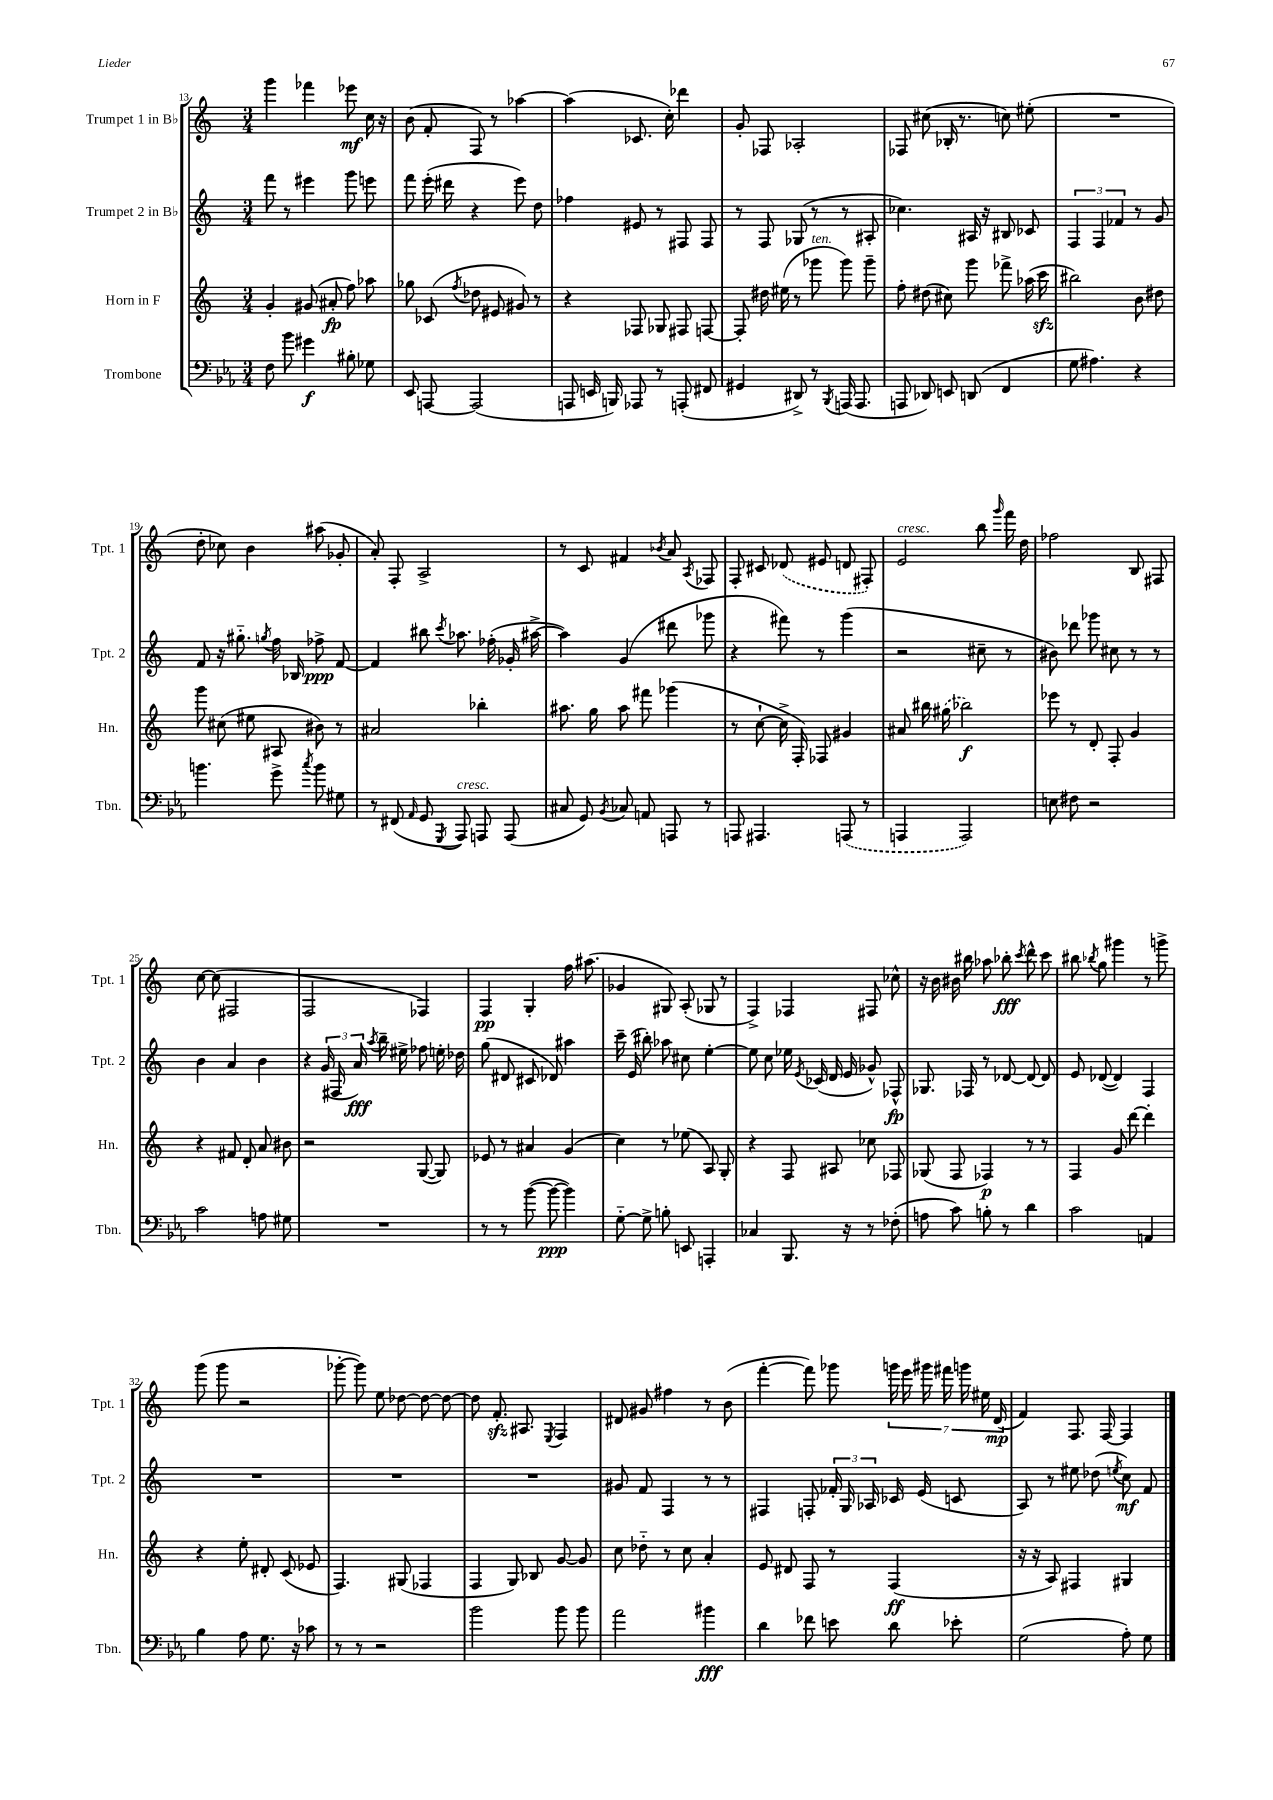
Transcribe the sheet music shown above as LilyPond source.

<<
\new StaffGroup <<
\new Staff = "s0" \with { instrumentName = "Trumpet 1 in Bb" shortInstrumentName = "Tpt. 1" } {
    \clef treble \key c \major \numericTimeSignature \time 3/4
    \autoBeamOff g'''4 fes'''4 ees'''8\mf c''16 r16 |
    b'8( f'8-. f8) r8 aes''4~ |
    aes''4( ces'8. c''16-.) des'''4 |
    g'8-. fes8 aes2-. |
    fes8 cis''8( bes16-. r8. c''8) eis''8-.( |
    R2. |
    d''8-. ces''8) b'4 ais''8( ges'8-. |
    a'8-.) f8-. a2-> |
    r8 c'8 fis'4 \acciaccatura { bes'8 } a'8 \acciaccatura { a8 } fes8 |
    f8-. cis'8 \once \slurDashed des'8( eis'8 d'8 fis8-.) |
    e'2^\markup { \italic "cresc." } b''8 \grace { g'''16 } f'''16 d''16 |
    fes''2 b8 fis8 |
    c''8~ c''8( fis2 |
    f2 fes4) |
    f4\pp g4-. f''16 ais''8.( |
    ges'4 gis8) a8-.( ges8 r8 |
    f4->) fes4 fis8 ces''8-^ |
    r16 b'16 bis'16 bis''16 aes''8 bes''8-.\fff \acciaccatura { c'''8 } d'''8-^ c'''8 |
    bis''8 \acciaccatura { bes''8 } g''8 gis'''4 r8 g'''8-> |
    g'''8( g'''8 r2 |
    ges'''8~-. ges'''8) e''8 des''8~ des''8~ des''8~ |
    des''8 f'8.-.\sfz ais8. \acciaccatura { e8 } f4 |
    dis'8 gis'8 fis''4 r8 b'8( |
    f'''4~-. f'''8) ges'''8 \tuplet 7/4 { g'''16 e'''16 gis'''16 fis'''16 g'''16 eis''16 d'16\mp( } |
    f'4) f8. f16~ f4 \bar "|." |
}
\new Staff = "s1" \with { instrumentName = "Trumpet 2 in Bb" shortInstrumentName = "Tpt. 2" } {
    \clef treble \key c \major \numericTimeSignature \time 3/4
    \autoBeamOff f'''8 r8 eis'''4 g'''8 e'''8 |
    f'''8 e'''16-.( dis'''16 r4 e'''8) d''8 |
    fes''4 eis'8 r8 fis8 fis8 |
    r8 f8 ges8( r8 r8 ais8-. |
    ces''4.) ais16 r16 bis8 ces'8 |
    \tuplet 3/2 { f4 f4 fes'4 } r8 g'8 |
    f'8 r16 gis''8.-_ \acciaccatura { g''8 } f''16 bes16 fes''8->\ppp f'8~ |
    f'4 bis''8 \acciaccatura { c'''8 } aes''8. fes''16-.( ges'16-. ais''16~-> |
    ais''4) g'4( dis'''8 ges'''8 |
    r4 fis'''8) r8 g'''4( |
    r2 cis''8-- r8 |
    bis'8) des'''8 ges'''8 cis''8 r8 r8 |
    b'4 a'4 b'4 |
    r4 \tuplet 3/2 { g'16( fis16 a'16\fff) } \acciaccatura { a''8 } b''16-- eis''16-> fes''8 e''16-. des''16 |
    g''8( dis'8 cis'8 des'8) ais''4 |
    c'''16-- e'16( bis''8-.) aes''8 cis''8 e''4~-. |
    e''8 c''8 ees''16 \acciaccatura { e'8 } ces'16( d'16 e'16 ges'8-^) fes8-^\fp |
    ges8. fes16 r8 des'8~ des'8~ des'8 |
    e'8 des'8~( des'4) f4 |
    R2. |
    R2. |
    R2. |
    gis'8 f'8 f4 r8 r8 |
    fis4 f8-. \tuplet 3/2 { fes'16-. g16 aes16 } ces'16 e'16( c'8 |
    a8) r8 eis''8 des''8( \acciaccatura { e''8 } c''8\mf) f'8 \bar "|." |
}
\new Staff = "s2" \with { instrumentName = "Horn in F" shortInstrumentName = "Hn." } {
    \clef treble \key c \major \numericTimeSignature \time 3/4
    \autoBeamOff g'4-. gis'8( ais'8-.\fp f''8) aes''8 |
    ges''8 ces'8( \acciaccatura { f''8 } des''8 eis'8 gis'8) r8 |
    r4 fes8 ges8 fis8 f8~ |
    f8-. dis''16 eis''16( r8 ges'''8^\markup { \italic "ten." } ges'''8) ges'''8-- |
    f''8-. dis''8( cis''8) g'''8 fes'''8-> aes''16( c'''16\sfz |
    bis''2) b'8 dis''8 |
    g'''8 cis''8( eis''8 ais8 bis'8) r8 |
    ais'2 bes''4-. |
    ais''8. g''16 ais''8 fis'''8 ges'''4( |
    r8 c''8~-! c''16-> f16-.) fes8 gis'4 |
    ais'8 bis''16 \once \slurDashed gis''16( bes''2\f) |
    ees'''8 r8 d'8-. f8-. g'4 |
    r4 fis'8 d'8-. a'8 bis'8 |
    r2 g8~( g8) |
    ees'8 r8 ais'4 g'4( |
    c''4) r8 ees''8( a8) g8-. |
    r4 f8 ais8 ces''8 fes8 |
    ges8( f8 fes4\p) r8 r8 |
    f4 g'8 d'''8~ d'''4-. |
    r4 e''8-. dis'8-. c'8( ees'8 |
    f4.) gis8( fes4 |
    f4 g8) bes8 g'8~ g'8 |
    c''8 des''8-_ r8 c''8 a'4-. |
    e'8 dis'8 f8 r8 f4\ff( |
    r16 r16 a8) fis4 gis4 \bar "|." |
}
\new Staff = "s3" \with { instrumentName = "Trombone" shortInstrumentName = "Tbn." } {
    \clef bass \key ees \major \numericTimeSignature \time 3/4
    \autoBeamOff f8 bes'8 gis'4\f bis8-. ges8 |
    ees,8 a,,8~ a,,2( |
    a,,8 e,16 b,,16) aes,,8 r8 a,,8-.( fis,8 |
    gis,4 dis,8->) r8 \acciaccatura { bes,,8 } a,,16( a,,8. |
    a,,8 des,8) e,8 d,8( f,4 |
    g8 ais4.) r4 |
    b'4. g'8-> \acciaccatura { c''8 } b'8 gis8 |
    r8 fis,8( \grace { aes,16 } g,8 \acciaccatura { g,,8 } aes,,8^\markup { \italic "cresc." }) a,,8 a,,8( |
    cis8 g,8) \acciaccatura { bes,8 } ces8 a,8 a,,8 r8 |
    a,,8 ais,,4. \once \slurDashed a,,8( r8 |
    a,,4 a,,2) |
    e8 fis8 r2 |
    c'2 a8 gis8 |
    R2. |
    r8 r8 bes'8~( bes'8~\ppp bes'4) |
    g8~-_ g8-> b8-. e,8 a,,4-. |
    ces4 bes,,8. r16 r8 fes8-.( |
    a8 c'8) b8-. r8 d'4 |
    c'2 a,4 |
    bes4 aes8 g8. r16 ces'8 |
    r8 r8 r2 |
    bes'2 bes'8 bes'8 |
    aes'2 bis'4\fff |
    d'4 fes'8 e'8 d'8 ees'8-. |
    g2( aes8-.) g8 \bar "|." |
}
>>
>>
\layout { \context { \Score currentBarNumber = #13 } }
